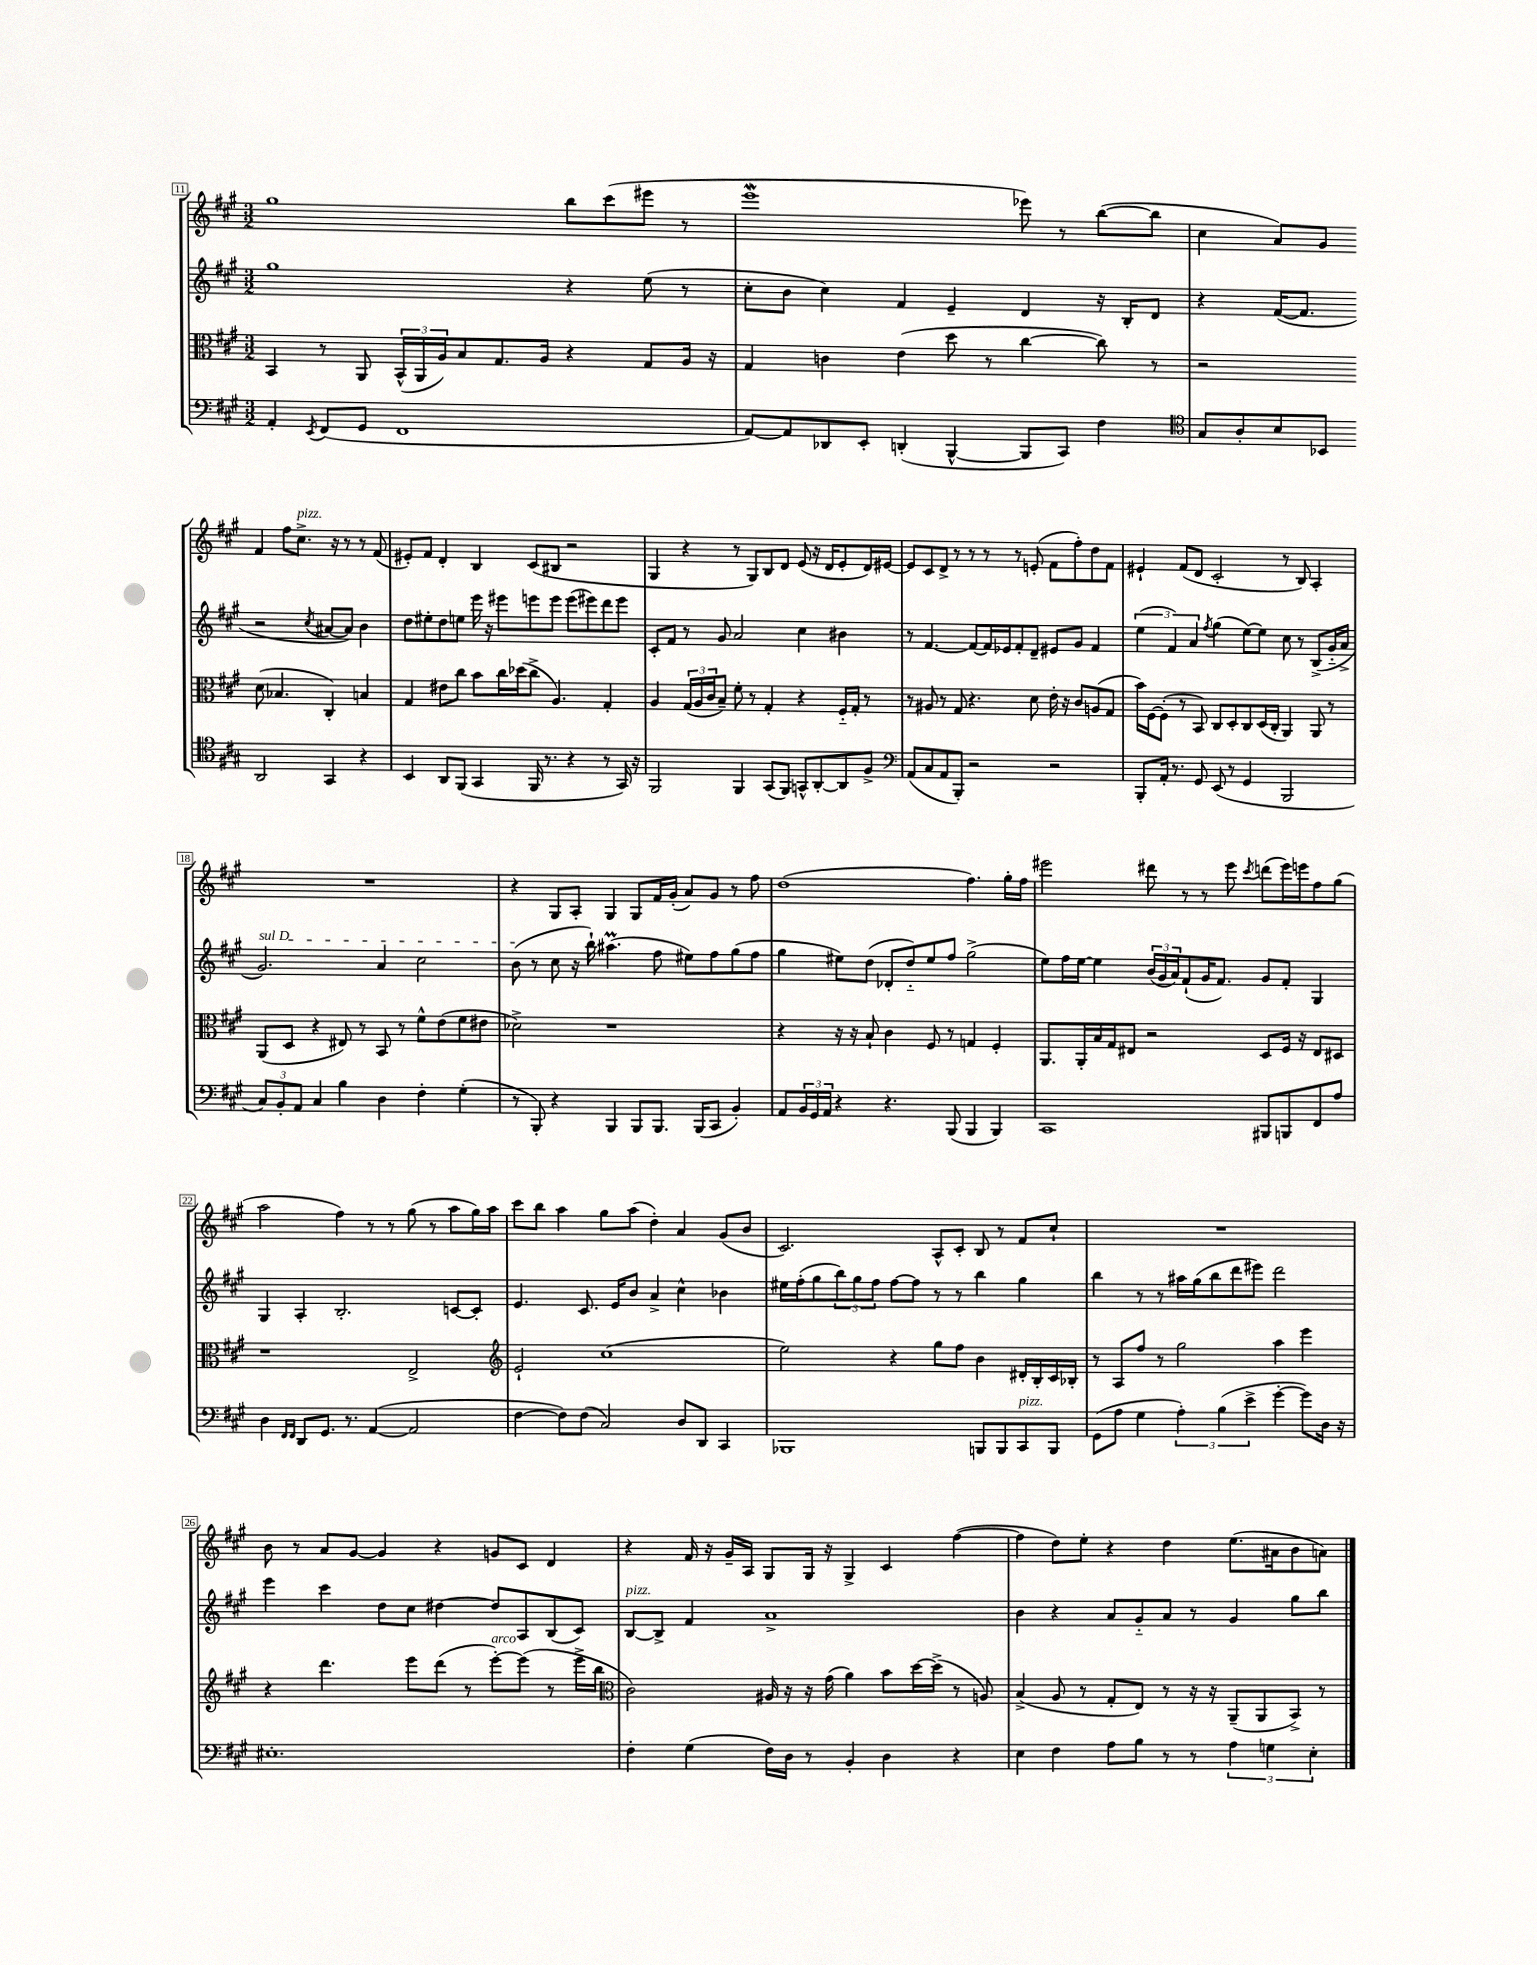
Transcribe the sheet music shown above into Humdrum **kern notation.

**kern	**kern	**kern	**kern
*staff4	*staff3	*staff2	*staff1
*clefF4	*clefC3	*clefG2	*clefG2
*k[f#c#g#]	*k[f#c#g#]	*k[f#c#g#]	*k[f#c#g#]
*M3/2	*M3/2	*M3/2	*M3/2
4AA'	4BB	1gg#	1gg#
8qEE	.	.	.
(8FF#	8r	.	.
8GG#	8AA	.	.
1FF#	(24BB^^	.	.
.	24AA	.	.
.	24A)	.	.
.	8B	.	.
.	8.G#	.	.
.	16A	.	.
.	4r	4r	8bb
.	.	.	(8ccc#
.	8G#	(8ee	8eee#
.	16A	8r	8r
.	16r	.	.
=	=	=	=
[8AA)	4G#	8cc#'	1eee
8AA]	.	8b	.
8DD-	4c	4cc#)	.
8EE'	.	.	.
(4DD'	(4e	4f#	.
[4BBB^^	8dd	4e~	.
.	8r	.	.
8BBB]	[4cc#	4d	8eee-)
8CC#)	.	.	8r
4F#	8cc#])	16r	([8bb
.	.	16B'	.
.	8r	8d	8bb]
=	=	=	=
*clefC4	*	*	*
8G#	2r	4r	4cc#
8A'	.	.	.
8B	.	([16f#	8a)
.	.	8.f#]	.
8BB-	.	.	8g#
2AA	(8d	2r	4f#
.	4.B-	.	.
.	.	.	8ff#
.	.	.	8.cc#^
.	.	8qcc#	.
4GG#	4C#')	[8a#	.
.	.	.	16r
.	.	8a#])	8r
4r	4B	4b	8r
.	.	.	(8f#
=	=	=	=
4BB	4G#	8dd	8e#')
.	.	8ee#'	8f#
8AA	8e#	8dd	4d'
(8FF#	8cc#	8ee	.
4GG#	8b	16eee	4B
.	.	16r	.
.	16cc#	8eee#	.
.	(16dd-	.	.
16FF#	8cc#^	8eee	(8c#
8.r	.	.	.
.	4.A)	8eee	8B#
4r	.	(8eee	2r
.	.	8eee#)	.
8r	4G#'	8ddd	.
16GG#)	.	8eee#	.
16r	.	.	.
=	=	=	=
2FF#	4A	8c#'	4G#
.	.	8f#	.
.	(24G#	8r	4r
.	24A	.	.
.	24c#	.	.
.	8B~)	8g#	.
4FF#	8f#'	2a	8r
.	8r	.	8G#)
(8GG#	4G#'	.	8B
8FF#)	.	.	8d
8GG^^	4r	4cc#	(8e
[8AA'	.	.	16r
.	.	.	16d
8AA]	16F#'~	4b#	8e'
.	16G#'	.	.
8F#^	8r	.	16d)
.	.	.	[16e#
=	=	=	=
*clefF4	*	*	*
(8AA	8r	8r	8e#]
8C#	8A#	[4.f#	8c#
8AA	8r	.	8d^
8BBB')	8G#	.	8r
2r	4.r	8f#_	8r
.	.	16f#]	8r
.	.	16e-	.
.	.	8f#'	8r
.	8d	8d~	(8e'
2r	16e'	8e#	8f#
.	16r	.	.
.	8c#	8g#	8ff#')
.	(8A	4f#	8dd
.	8G#	.	8f#
=	=	=	=
8BBB'	16b)	(6ee	4e#`
.	[16F#	.	.
16AA'	(8F#']	.	.
.	.	6f#)	.
8.r	.	.	.
.	8r	.	(8f#
.	.	6a	.
8GG#	8BB)	.	8d
.	.	8qff#	.
(8EE	8C#	(4gg#	2c#'
8r	8D'	.	.
4GG#	8C#	[8ee)	.
.	(16D	8ee]	.
.	16C#'	.	.
2BBB	4AA)	8cc#	8r
.	.	8r	8B)
.	8AA	(8B^	4A'
.	8r	16g#'~	.
.	.	16a^	.
=	=	=	=
12C#)	(8AA	2.g#)	1.r
12BB'	.	.	.
.	8D	.	.
12AA	.	.	.
4C#	4r	.	.
4B	8E#)	.	.
.	8r	.	.
4D	8BB	4a	.
.	8r	.	.
4F#'	8f#^^	2cc#	.
.	(8e	.	.
(4G#'	8f#	.	.
.	8e#	.	.
=	=	=	=
8r	2d-^)	(8b	4r
8BBB')	.	8r	.
4r	.	8cc#	8G#
.	.	16r	8A'
.	.	16bb`)	.
4BBB	1r	(4.aa#	4G#
8BBB	.	.	8G#
8.BBB	.	8ff#	16f#
.	.	.	(16g#'
.	.	8ee#)	8a)
(16BBB	.	.	.
8CC#	.	8ff#	8g#
4BB')	.	(8gg#	8r
.	.	8ff#	8ff#
=	=	=	=
8AA	4r	4gg#	(1dd
24BB	.	.	.
24GG#	.	.	.
24AA	.	.	.
4r	16r	8ee#)	.
.	16r	.	.
.	8B`	(8dd	.
4.r	4c#	8d-'	.
.	.	8dd'~)	.
.	8F#	8ee#	.
(8BBB	8r	8ff#	.
4BBB	4G	(2gg#^	4.ff#)
4BBB)	4F#'	.	.
.	.	.	16gg#'
.	.	.	16ff#
=	=	=	=
1CC#	8.AA	8ee)	2eee#
.	.	16ff#	.
.	16AA'	[16ee	.
.	16B	4ee]	.
.	16G#	.	.
.	8E#	.	.
.	2r	(24b	8ddd#
.	.	24g#	.
.	.	24a)	.
.	.	(8f#`	8r
.	.	16g#	8r
.	.	8.f#)	.
.	.	.	8eee#
.	.	.	8qccc#
8BBB#	8D	8g#	(8ddd
8BBB	16F#	8f#'	16eee#)
.	16r	.	16eee
8FF#	8E#	4G#	8ff#
8A	8D#	.	(8gg#
=	=	=	=
4D	1r	4G#	2aa
16qqFF#	.	.	.
16qqFF#	.	.	.
8DD	.	4A'	.
8.GG#	.	.	.
.	.	2.B'	4ff#)
8.r	.	.	.
([4AA	.	.	8r
.	.	.	8r
2AA]	2E^	.	(8gg#
.	.	.	8r
.	.	[8c	8aa
.	.	8c']	16gg#)
.	.	.	16aa
=	=	=	=
*	*clefG2	*	*
[4F#	2e`	4.e	8ccc#
.	.	.	8bb
8F#])	.	.	4aa
(8F#	.	8.c#	.
2C#)	(1cc#	.	8gg#
.	.	16e	.
.	.	8b	(8aa
.	.	4a^	4dd')
8D	.	4cc#^^	4a
8DD	.	.	.
4CC#	.	4b-	(8g#
.	.	.	8b
=	=	=	=
1BBB-	2ee)	16ee#	2.c#)
.	.	(16ff#'	.
.	.	8gg#	.
.	.	12bb)	.
.	.	12gg#	.
.	.	12ff#	.
.	4r	[8ff#	.
.	.	8ff#]	.
.	8gg#	8r	8A^^
.	8ff#	8r	8c#'
8BBB	4b	4bb	8B
8BBB	.	.	8r
8CC#	16d#'	4gg#	8f#
.	16B'	.	.
8BBB	16c#	.	8cc#`
.	16B-'	.	.
=	=	=	=
(8GG#	8r	4bb	1.r
8A	8A	.	.
4G#	8ff#	8r	.
.	8r	8r	.
6A')	2gg#	16aa#	.
.	.	(16gg#	.
.	.	8bb	.
(6B	.	.	.
.	.	8ddd	.
6e^	.	.	.
.	.	8eee#)	.
[4g#'	4aa	2ddd	.
8g#])	4eee	.	.
16D	.	.	.
16r	.	.	.
=	=	=	=
1.E#'	4r	4eee	8b
.	.	.	8r
.	4.ddd	4ccc#	8a
.	.	.	[8g#
.	.	8dd	4g#]
.	8eee	8cc#	.
.	(8ddd	[4dd#	4r
.	8r	.	.
.	[8eee')	8dd#]	8g
.	(8eee]	8A	8c#
.	8r	(8B	4d
.	16eee^	8c#)	.
.	16bb	.	.
=	=	=	=
*	*clefC3	*	*
4F#'	2c#)	[8B	4r
.	.	8B^]	.
(4G#	.	4f#	16f#
.	.	.	16r
.	.	.	16g#~
.	.	.	16A
16F#)	16A#	1a^	8G#
16D	16r	.	.
8r	16r	.	16G#
.	(16g#	.	16r
4BB'	4a)	.	4G#^
4D	8b	.	4c#
.	[16dd	.	.
.	(16dd^]	.	.
4r	8r	.	([4ff#
.	8A)	.	.
=	=	=	=
4E	(4B^	4b	4ff#]
4F#	8A	4r	8dd)
.	8r	.	8ee'
8A	8G#'	8a	4r
8B	8E)	8g#'~	.
8r	8r	8a	4dd
8r	16r	8r	.
.	16r	.	.
6A	(8AA~	4g#	(8.ee
.	8AA	.	.
6G	.	.	.
.	.	.	16a#
.	8BB^)	8gg#	8b
6E'	.	.	.
.	8r	8bb	8a)
==	==	==	==
*-	*-	*-	*-
